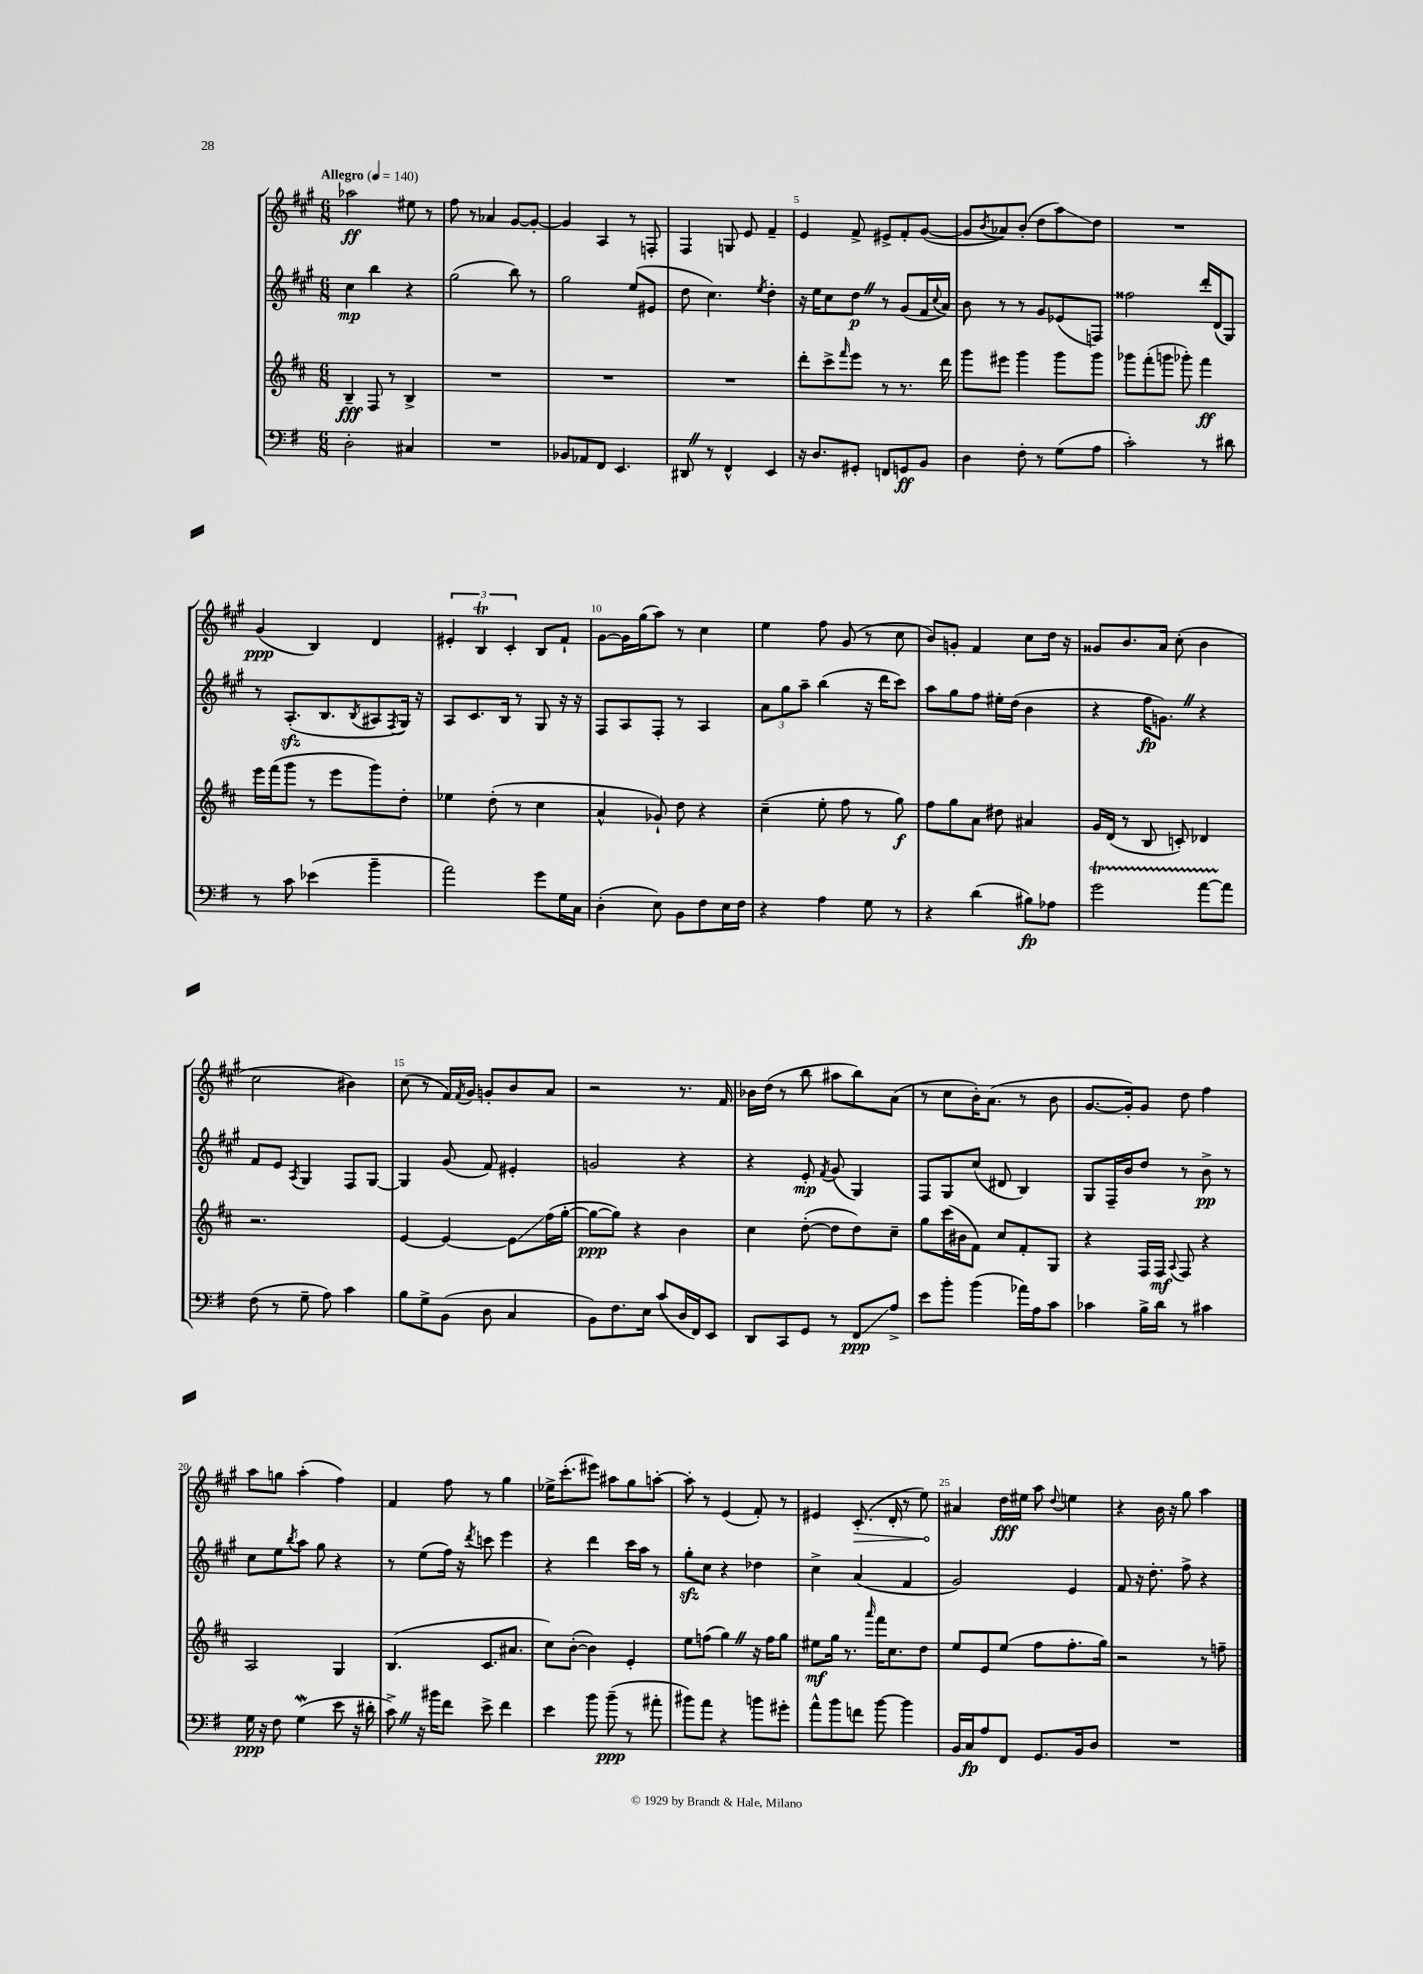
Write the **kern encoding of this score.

**kern	**kern	**kern	**kern
*staff4	*staff3	*staff2	*staff1
*clefF4	*clefG2	*clefG2	*clefG2
*k[f#]	*k[f#c#]	*k[f#c#g#]	*k[f#c#g#]
*M6/8	*M6/8	*M6/8	*M6/8
*MM140	*MM140	*MM140	*MM140
2D'	4B~	4cc#	2aa-
.	8F#	4bb	.
.	8r	.	.
4C#	4B^	4r	8ee#
.	.	.	8r
=	=	=	=
2.r	2.r	(2gg#	8ff#
.	.	.	8r
.	.	.	4a-
.	.	8bb)	[8g#
.	.	8r	8g#'_
=	=	=	=
8BB-	2.r	2gg#	4g#]
8AA-	.	.	.
8FF#	.	.	4A
4.EE	.	.	.
.	.	(8ee	8r
.	.	8e#	8F'
=	=	=	=
8DD#	2.r	8dd	4F#
8r	.	4.cc#)	.
4FF#^^	.	.	8G
.	.	.	8e
.	.	8qee	.
4EE	.	4dd'	4f#~
=	=	=	=
16r	8ddd'	16r	4e
8.D	.	16ee	.
.	8ccc#^	8cc#	.
.	16qqfff#	.	.
8GG#'	8eee	8dd	8f#^
8FF	8r	8r	8e#^
8GG	8.r	(8g#	8f#'
8BB	.	16f#	([8g#
.	.	8qqcc#	.
.	16ddd	16a)	.
=	=	=	=
4D	8ggg	8b	8g#]
.	.	.	8qb
.	8eee#	8r	8a-)
8F#'	4ggg	8r	(8b'
8r	.	8g#	8dd
(8G	8ggg	(8e-	8aa)
8A	8ggg	8F)	8dd
=	=	=	=
2c')	8ggg-	2ff##	2.r
.	(8fff#'	.	.
.	8ggg	.	.
.	8ggg-')	.	.
8r	4fff#	16ddd'	.
.	.	(16d	.
8d#	.	8G#)	.
=	=	=	=
8r	16eee	8r	(4g#
.	(16fff#	.	.
8c	8ggg	(8.A'	.
(4e-	8r	.	4B)
.	.	8.B	.
.	8eee	.	.
.	.	8qB	.
4b~	8ggg)	8A#	4d
.	.	8qF#	.
.	8dd'	16G#)	.
.	.	16r	.
=	=	=	=
2a)	4ee-	8A	6e#'
.	.	8.c#	.
.	.	.	6B
.	(8dd'	.	.
.	.	16B	.
.	.	.	6c#'
.	8r	8r	.
8g	4cc#	8G#	8B
16G	.	16r	8f#`
16C	.	16r	.
=	=	=	=
(4D'	4a^^	8F#	[8g#
.	.	8A	16g#]
.	.	.	(16gg#
8E)	8g-`)	8F#'	8aa)
8BB	8dd	8r	8r
8F#	4r	4A	4cc#
16E	.	.	.
16F#	.	.	.
=	=	=	=
4r	(4cc#~	12a	4ee
.	.	12gg#	.
.	.	12aa~	.
4A	8ee'	(4bb	8ff#
.	8ff#	.	(8g#
8G	8r	16r	8r
.	.	16ddd	.
8r	8gg)	8ccc#)	8cc#
=	=	=	=
4r	8ff#	8aa	8b)
.	8gg	8gg#	8g'
(4d	8a	8ff#	4f#
.	8dd#	16ee#'	.
.	.	(16dd	.
8B#)	4a#	4b	8cc#
8A-	.	.	16dd
.	.	.	16r
=	=	=	=
2g	16g	4r	8g##
.	(16d	.	.
.	8r	.	8.b
.	8B	16ff#	.
.	.	8.g)	16a
.	8c')	.	(8cc#'
[8a	4d-	4r	4b
8a]	.	.	.
=	=	=	=
(8F#	2.r	8f#	2cc#
8r	.	8e	.
.	.	8qA	.
8G~	.	4G#	.
8A)	.	.	.
4c	.	8F#	4b#)
.	.	[8G#	.
=	=	=	=
8B	[4e	4G#]	(8cc#
8G^	.	.	8r
(8BB	4e_	(8g#	16f#)
.	.	.	8qf#
.	.	.	16g#
8D	.	8f#)	8g'
4C	8e]	4e#'	8b
.	(16ff#	.	8a
.	[16gg'	.	.
=	=	=	=
8BB)	8gg_	2g	2r
8.F#	8gg])	.	.
.	4r	.	.
16E	.	.	.
(8c	.	.	.
16D	4b	4r	8.r
16FF#)	.	.	.
8EE	.	.	.
.	.	.	16f#
=	=	=	=
8DD	4cc#	4r	16b-
.	.	.	(16dd
8CC	.	.	8r
8GG	([8dd'	8e'	8bb
.	.	8qf#	.
8r	8dd]	(8g#	8aa#
8FF#	8dd)	4G#)	8bb)
8A^	8cc#~	.	(8a
=	=	=	=
8e	8gg	8F#	8r
8b'	(16ccc#	8G#	8cc#
.	16b#	.	.
(4b	8f#)	(8cc#	16b')
.	.	.	(8.a
.	8cc#	8d#	.
16a-)	8f#'	4B)	8r
16A	.	.	.
8c	8G	.	8b
=	=	=	=
4c-	4r	8G#	[8.g#
.	.	16F#~	.
.	.	16b	16g#'])
16B^	16F#	8dd	8g#
16d	16F#	.	.
.	8qqA	.	.
8r	8F#	8r	8dd
4c#	4r	8b^	4ff#
.	.	8r	.
=	=	=	=
16G	2A	8cc#	8aa
16r	.	.	.
8F#	.	8ee	8gg
.	.	8qbb	.
(4G	.	8aa	(4aa'
.	.	8gg#	.
8e	4G	4r	4ff#)
16r	.	.	.
16d#'	.	.	.
=	=	=	=
8c^)	(4.B	8r	4f#
16r	.	(8ee	.
16b#	.	.	.
8f#	.	16ff#)	8ff#
.	.	16r	.
.	.	8qddd	.
8e^	8.c#	8ccc	8r
4f#	.	4eee	4gg#
.	8.a#	.	.
=	=	=	=
4e	8cc#)	4r	16ee-^
.	.	.	(8.ccc#'
.	([8b'	.	.
8b	4b])	4ddd	8eee#)
(8b~	.	.	8aa#
8r	4e'	16ccc#	8gg#
.	.	16aa	.
8a#'	.	8r	[8aa'
=	=	=	=
8b#)	8ee	8gg#'	8aa']
8a	(8ff	8cc#	8r
4r	4gg)	4r	(4e
8b	16r	4dd-	8f#')
.	16ff	.	.
8g#'	8gg	.	8r
=	=	=	=
8a^^	8ee#	4cc#^	4e#
8b	16gg	.	.
.	8.r	.	.
8f	.	(4a	(8.c#'
.	16qqaaa	.	.
[8b	16fff#	.	.
.	8.cc#	.	16d'
4b]	.	4f#	8r
.	8dd	.	8ee)
=	=	=	=
16BB	8ee	2g#)	4a#
16C	.	.	.
8A	8e	.	.
8FF#	(8ee	.	16dd
.	.	.	16ee#
8.GG	8ff#	.	8aa
.	.	.	8qqdd
.	8.ff#'	4e	4ee
16BB	.	.	.
8D	.	.	.
.	16gg)	.	.
=	=	=	=
2.r	2r	8f#	4r
.	.	16r	.
.	.	8.dd'	.
.	.	.	16b
.	.	.	16r
.	.	8ff#^	8gg#
.	8r	4r	4aa
.	8ff~	.	.
==	==	==	==
*-	*-	*-	*-
